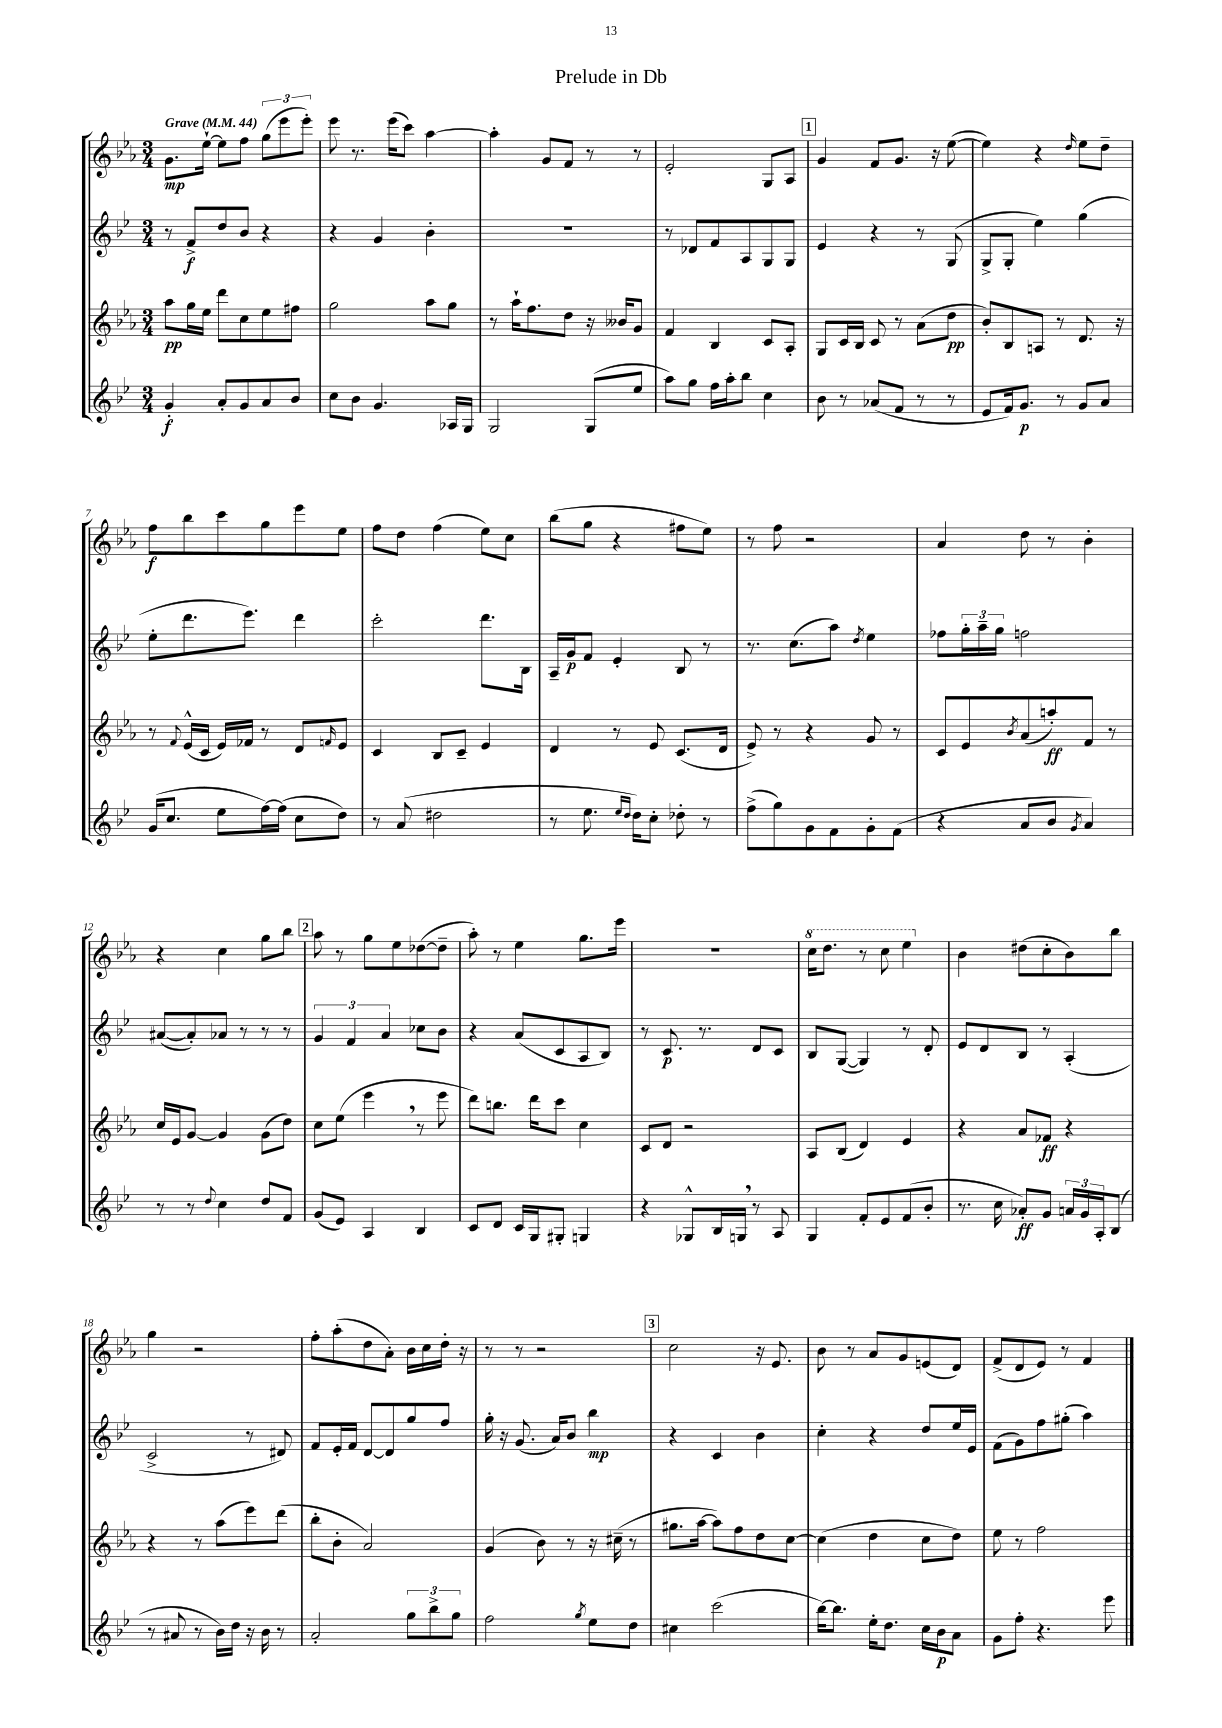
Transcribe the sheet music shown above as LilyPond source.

\header { title = "Prelude in Db" }
<<
\new StaffGroup <<
\new Staff = "s0" {
    \clef treble \key ees \major \numericTimeSignature \time 3/4 \tempo "Grave" 4 = 44
    g'8.\mp ees''16~-! ees''8 f''8 \tuplet 3/2 { g''8( ees'''8 ees'''8-.) } |
    ees'''8 r8. ees'''16( c'''8) aes''4~ |
    aes''4-. g'8 f'8 r8 r8 |
    ees'2-. g8 aes8 |
    \mark \markup { \box "1" } g'4 f'8 g'8. r16 ees''8~( |
    ees''4) r4 \grace { d''16 } ees''8 d''8-- |
    f''8\f bes''8 c'''8 g''8 ees'''8 ees''8 |
    f''8 d''8 f''4( ees''8) c''8 |
    bes''8( g''8 r4 fis''8 ees''8) |
    r8 f''8 r2 |
    aes'4 d''8 r8 bes'4-. |
    r4 c''4 g''8 bes''8 |
    \mark \markup { \box "2" } aes''8 r8 g''8 ees''8 des''8~( des''8-- |
    aes''8-.) r8 ees''4 g''8. ees'''16 |
    R2. |
    \ottava #1 c'''16 d'''8. r8 c'''8 ees'''4 \ottava #0 |
    bes'4 dis''8( c''8-. bes'8) bes''8 |
    g''4 r2 |
    f''8-. aes''8-.( d''8 aes'8-.) bes'16 c''16 d''16-. r16 |
    r8 r8 r2 |
    \mark \markup { \box "3" } c''2 r16 ees'8. |
    bes'8 r8 aes'8 g'8 e'8( d'8) |
    f'8->( d'8 ees'8) r8 f'4 \bar "|." |
}
\new Staff = "s1" {
    \clef treble \key bes \major \numericTimeSignature \time 3/4
    r8 f'8->\f d''8 bes'8 r4 |
    r4 g'4 bes'4-. |
    R2. |
    r8 des'8 f'8 a8 g8 g8 |
    \mark \markup { \box "1" } ees'4 r4 r8 g8( |
    g8-> g8-. ees''4) g''4( |
    ees''8-. d'''8. ees'''8.) d'''4 |
    c'''2-. d'''8. bes16 |
    a16-- g'16\p f'8 ees'4-. bes8 r8 |
    r8. c''8.( a''8) \acciaccatura { d''8 } ees''4 |
    fes''8 \tuplet 3/2 { g''16-. a''16-- g''16 } f''2 |
    ais'8~( ais'8-.) aes'8 r8 r8 r8 |
    \mark \markup { \box "2" } \tuplet 3/2 { g'4 f'4 a'4 } ces''8 bes'8 |
    r4 a'8( c'8 a8 bes8) |
    r8 c'8.\p r8. d'8 c'8 |
    bes8 g8~( g4) r8 d'8-. |
    ees'8 d'8 bes8 r8 a4-.( |
    c'2-> r8 dis'8) |
    f'8 ees'16-. f'16 d'8~ d'8 g''8 f''8 |
    g''16-. r16 g'8.( a'16) bes'8 bes''4\mp |
    \mark \markup { \box "3" } r4 c'4 bes'4 |
    c''4-. r4 d''8 ees''16 ees'16 |
    f'8( g'8) f''8 gis''8-.( a''4) \bar "|." |
}
\new Staff = "s2" {
    \clef treble \key ees \major \numericTimeSignature \time 3/4
    aes''8\pp g''16 ees''16 d'''8 c''8 ees''8 fis''8 |
    g''2 aes''8 g''8 |
    r8 aes''16-! f''8. d''8 r16 beses'16 g'8 |
    f'4 bes4 c'8 aes8-. |
    \mark \markup { \box "1" } g8 c'16 bes16 c'8 r8 aes'8( d''8\pp |
    bes'8-.) bes8 a8 r8 d'8. r16 |
    r8 \appoggiatura { f'8 } ees'16-^( c'16 ees'16) fes'16 r8 d'8 \grace { f'16 } ees'8 |
    c'4 bes8 c'8-- ees'4 |
    d'4 r8 ees'8 c'8.( d'16 |
    ees'8->) r8 r4 g'8 r8 |
    c'8 ees'8 \acciaccatura { bes'8 } aes'8( a''8-.\ff) f'8 r8 |
    c''16 ees'16 g'8~ g'4 g'8( d''8) |
    \mark \markup { \box "2" } c''8 ees''8( ees'''4 \breathe r8 ees'''8 |
    d'''8) b''8. d'''16 c'''8 c''4 |
    c'8 d'8 r2 |
    aes8 bes8( d'4) ees'4 |
    r4 aes'8 fes'8\ff r4 |
    r4 r8 aes''8( ees'''8) d'''8( |
    bes''8-. bes'8-. aes'2) |
    g'4( bes'8) r8 r16 cis''16--( r8 |
    \mark \markup { \box "3" } gis''8. aes''16~ aes''8) f''8 d''8 c''8~ |
    c''4( d''4 c''8 d''8) |
    ees''8 r8 f''2 \bar "|." |
}
\new Staff = "s3" {
    \clef treble \key bes \major \numericTimeSignature \time 3/4
    g'4-.\f a'8-. g'8 a'8 bes'8 |
    c''8 bes'8 g'4. aes16 g16 |
    g2 g8( ees''8 |
    a''8) g''8 f''16 a''16-. bes''8 c''4 |
    \mark \markup { \box "1" } bes'8 r8 aes'8( f'8 r8 r8 |
    ees'8 f'16) g'8.\p r8 g'8 a'8 |
    g'16( c''8. ees''8 f''16~) f''16( c''8 d''8) |
    r8 a'8( dis''2 |
    r8 ees''8. \grace { ees''16 d''16 } d''16) c''8-. des''8-. r8 |
    f''8->( g''8) g'8 f'8 g'8-. f'8( |
    r4 a'8 bes'8 \acciaccatura { g'8 } a'4) |
    r8 r8 \appoggiatura { d''8 } c''4 d''8 f'8 |
    \mark \markup { \box "2" } g'8( ees'8) a4 bes4 |
    c'8 d'8 c'16 g16 gis8-. g4 |
    r4 ges8-^ bes16 g16 \breathe r8 a8 |
    g4 f'8-. ees'8 f'8( bes'8-. |
    r8. c''16 aes'8-.\ff) g'8 \tuplet 3/2 { a'16 g'16 a16-. } bes8( |
    r8 ais'8 r8 bes'16) d''16 r16 bes'16 r8 |
    a'2-. \tuplet 3/2 { g''8 bes''8-> g''8 } |
    f''2 \acciaccatura { g''8 } ees''8 d''8 |
    \mark \markup { \box "3" } cis''4 c'''2( |
    bes''16~) bes''8. ees''16-. d''8. c''16 bes'16\p a'8 |
    g'8 f''8-. r4. ees'''8 \bar "|." |
}
>>
>>
